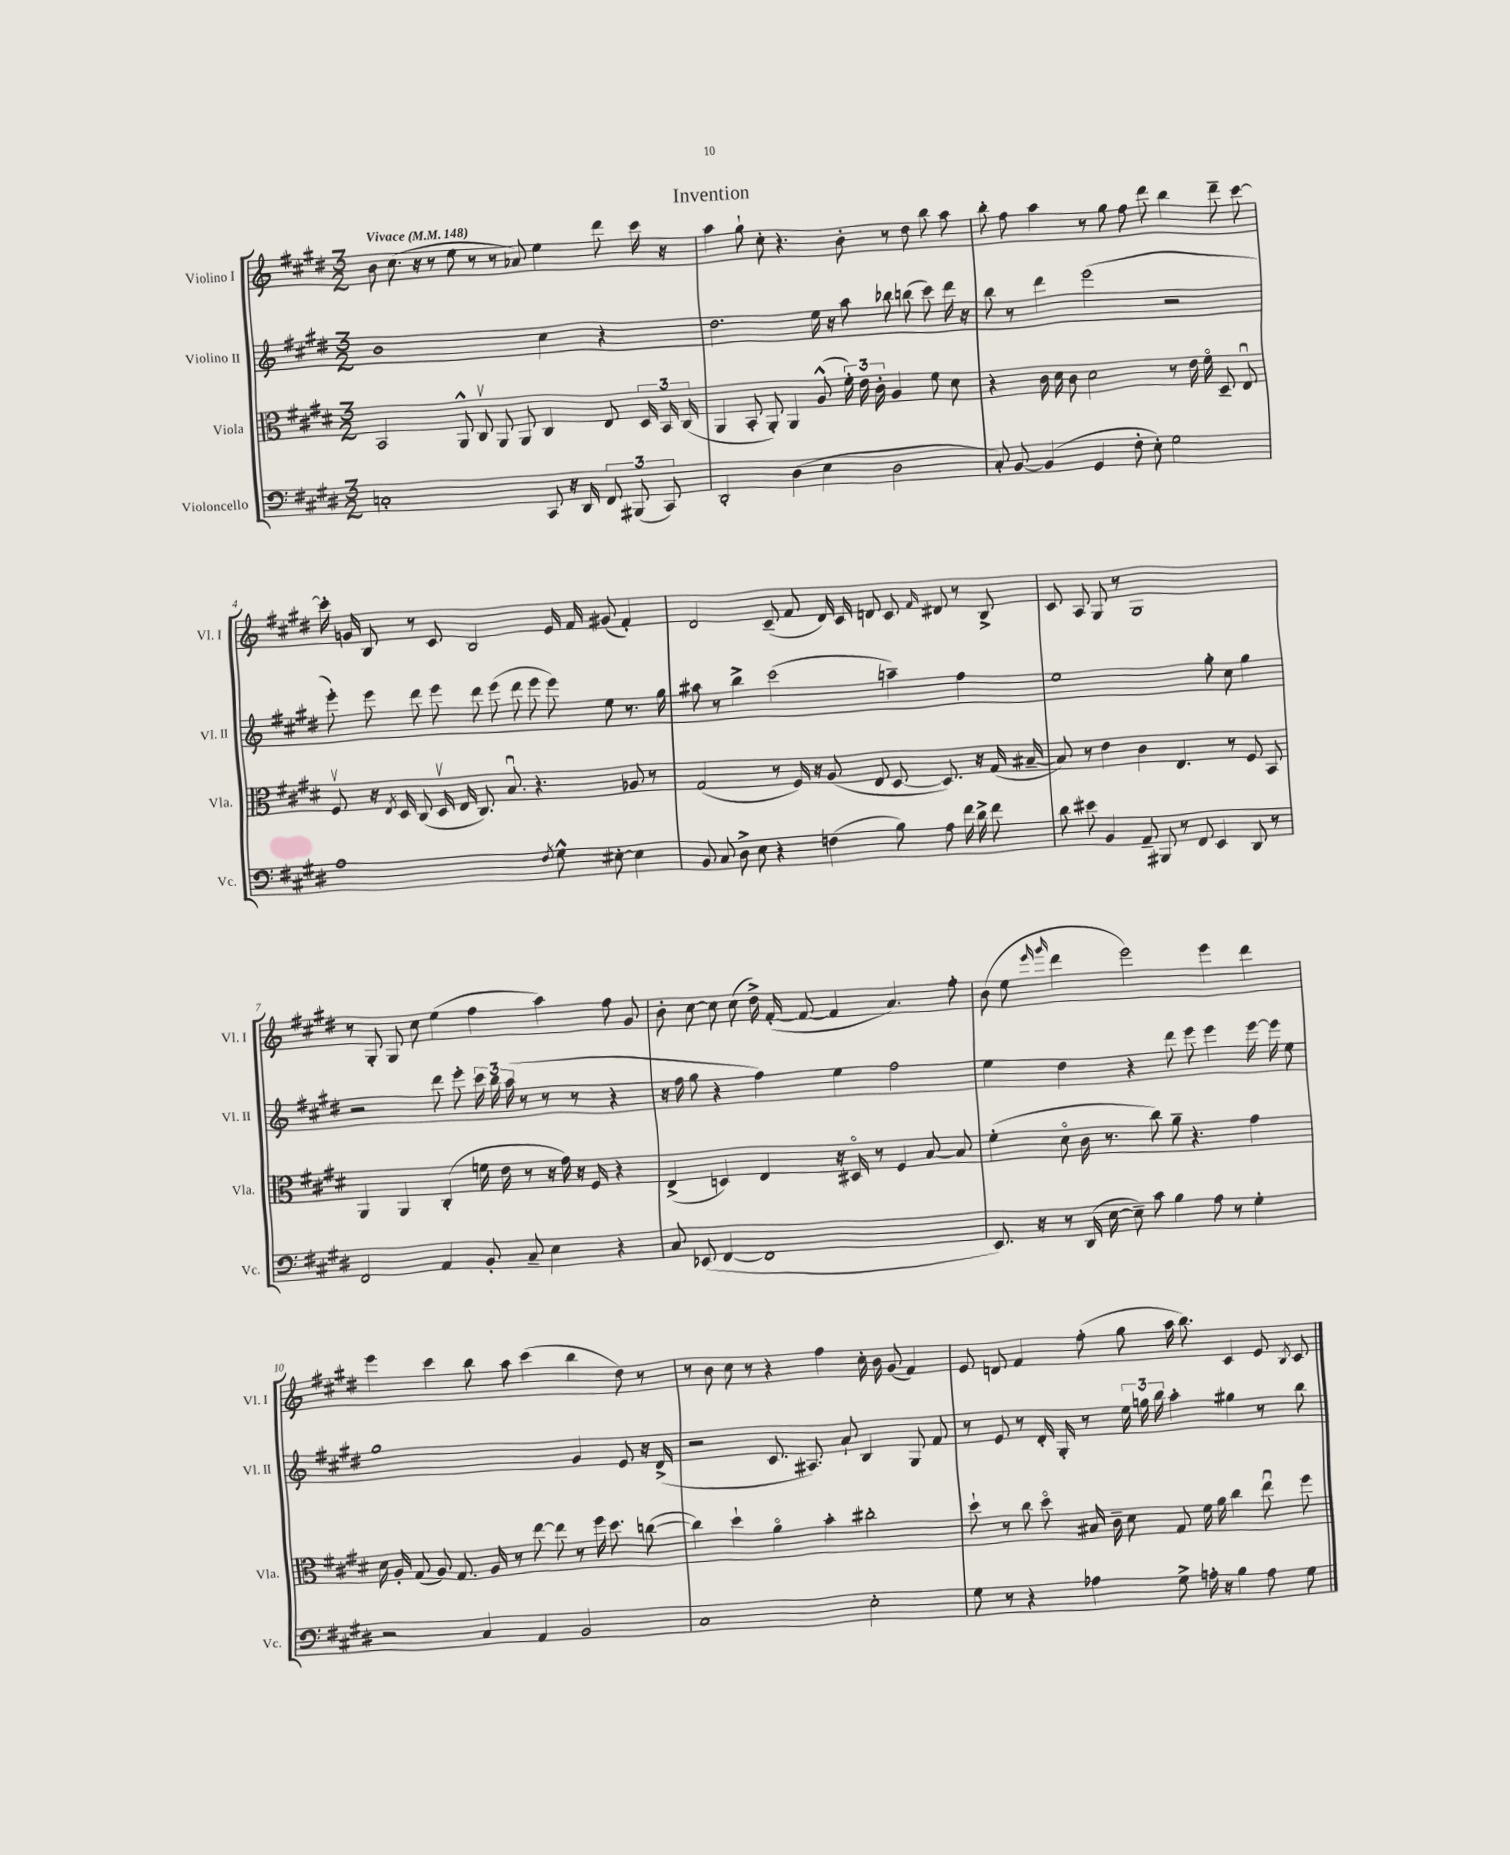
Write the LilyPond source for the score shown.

\header { title = "Invention" }
<<
\new StaffGroup <<
\new Staff = "s0" \with { instrumentName = "Violino I" shortInstrumentName = "Vl. I" } {
    \clef treble \key e \major \numericTimeSignature \time 3/2 \tempo "Vivace" 4 = 148
    \autoBeamOff b'8 cis''8.( r16 r8 e''8 r8 r8 aes'8) e''4 dis'''8 cis'''16 r16 |
    a''4 gis''8-! cis''8-. r4. b'8-. r8 dis''8 b''8 a''8 |
    b''8-. fis''8 a''4 r8 gis''8 fis''8 dis'''8 b''4 dis'''8-- cis'''8~ |
    cis'''16-. g'16 b8 r8 cis'8 b2 e'16 fis'16 gis'8( fis'4-.) |
    dis'2 cis'8--( fis'8 dis'16) cis'16 d'8 cis'8 \grace { fis'16 } dis'8 r8 b8-> |
    cis'8 a8 gis8 r8 gis1 |
    r8 gis8-. gis8 cis''8 e''4( fis''4 a''4) fis''8 gis'8 |
    b'8-. cis''8~ cis''8 cis''8( dis''16->) fis'16~-.( fis'8~ fis'4 a'4.) fis''8-. |
    b'8( e''8 \grace { e'''16 gis'''16 } dis'''4 e'''2) e'''4 dis'''4 |
    e'''4 cis'''4 b''8 a''8 cis'''4( b''4 dis''8) r8 |
    r8 b'8 cis''8 r8 r4 fis''4 cis''16-. b'16 gis'8( fis'4) |
    e'8 d'8 fis'4 fis''8-.( gis''8 a''16 b''8.) cis'4 e'8 \acciaccatura { b8 } cis'8 \bar "|." |
}
\new Staff = "s1" \with { instrumentName = "Violino II" shortInstrumentName = "Vl. II" } {
    \clef treble \key e \major \numericTimeSignature \time 3/2
    \autoBeamOff b'1 cis''4 r4 |
    dis''2. e''16 r16 a''8 bes''8 b''8( cis'''8) dis'''16 r16 |
    b''8 r8 dis'''4 e'''2( r2 |
    e'''8-.) e'''8 dis'''8 e'''8 dis'''8 e'''8( dis'''8 e'''8 e'''8) e''8 r8. gis''16 |
    ais''8 r8 b''4-> cis'''2( a''4--) fis''4 |
    e''1 gis''8-. cis''8 gis''4 |
    r2 dis'''8 e'''8-. \tuplet 3/2 { cis'''16 b''16 a''16( } r8 r8 r8 r4 |
    r16 fis''16 gis''8 r4 fis''4) e''4 fis''2 |
    e''4 dis''4 r4 dis'''8 e'''8 e'''4 e'''16~ e'''16 e''8 |
    gis''1 gis'4 e'8 r16 dis'16->( |
    r2 cis'8. ais8.) a'8-! b4 gis8 fis'8 |
    r8 e'8 r8 dis'16-. gis16-. r8 \tuplet 3/2 { e''16 g''16 b''16 } a''4-. gis''4 r8 b''8 \bar "|." |
}
\new Staff = "s2" \with { instrumentName = "Viola" shortInstrumentName = "Vla." } {
    \clef alto \key e \major \numericTimeSignature \time 3/2
    \autoBeamOff b,2 a,8-^ cis8\upbow a,8 a,8 cis4 e8 \tuplet 3/2 { dis16 b,16 cis16( } |
    a,4 b,8-. a,8-.) a,4 a8-^( \tuplet 3/2 { fis'16-.) e'16 cis'16-. } a4 fis'8 dis'8 |
    r4 cis'16 dis'16 cis'8 dis'2 r8 e'16 fis'16\flageolet dis8-- e8\downbow |
    fis8\upbow r16 \acciaccatura { e8 } dis16 cis8( dis16\upbow e16 cis8.) b8.\downbow r4. aes8 r8 |
    gis2( r8 fis16) r16 a8( e8 dis8~ dis8.) r16 gis16( bis16~-- |
    bis8) r8 e'4 cis'4 e4. r8 fis8 b,8 |
    a,4 a,4 cis4-.( f'16 e'16 r8 r16 gis'16) r16 fis16 r4 |
    e4->( d4) e4 r16 dis16\flageolet r8 fis4 b8~ b8 |
    fis'4-.( dis'8\flageolet cis'16 r8. cis''8) a'8-- r4. gis'4 |
    dis'16 a16-. gis8( a8) gis8. a16 r8 e''8~ e''8 r8 fis''16 dis''8. c''8~( |
    c''4) dis''4-! a'4\flageolet b'4-. cis''2-. |
    dis''8-! r8 cis''8 dis''8\flageolet bis16 cis'16-- dis'8 gis8 fis'16 a'16 cis''4 e''8\downbow fis''8 \bar "|." |
}
\new Staff = "s3" \with { instrumentName = "Violoncello" shortInstrumentName = "Vc." } {
    \clef bass \key e \major \numericTimeSignature \time 3/2
    \autoBeamOff c1-. cis,8 r16 dis,16 \tuplet 3/2 { fis,8 bis,,8( cis,8) } |
    dis,2-. dis4( e4 dis2 |
    cis8-.) b,8~ b,4( gis,4 fis8-. e8-.) gis2 |
    a1 \acciaccatura { fis8 } gis8-^ eis8~-. eis4 |
    b,8 cis8 dis8-> e8 r4 f4( b8) a8 fis'16 dis'16-> fis'8 |
    dis'8 eis'8 b,4 a,8-- bis,,8 r8 fis,8 e,4 dis,8 r8 |
    fis,2 a,4 b,8-. cis8-- e4 r4 |
    cis8 ees,8( fis,4~ fis,1 |
    e,8.) r16 r8 dis,16( e16~ e8--) cis'8 b4 a8 r8 gis4-. |
    r2 cis4 a,4 b,2 |
    cis1 e2-. |
    gis8 r8 r4 aes4 gis8-> a16-. r16 b4 a8 gis8 \bar "|." |
}
>>
>>
